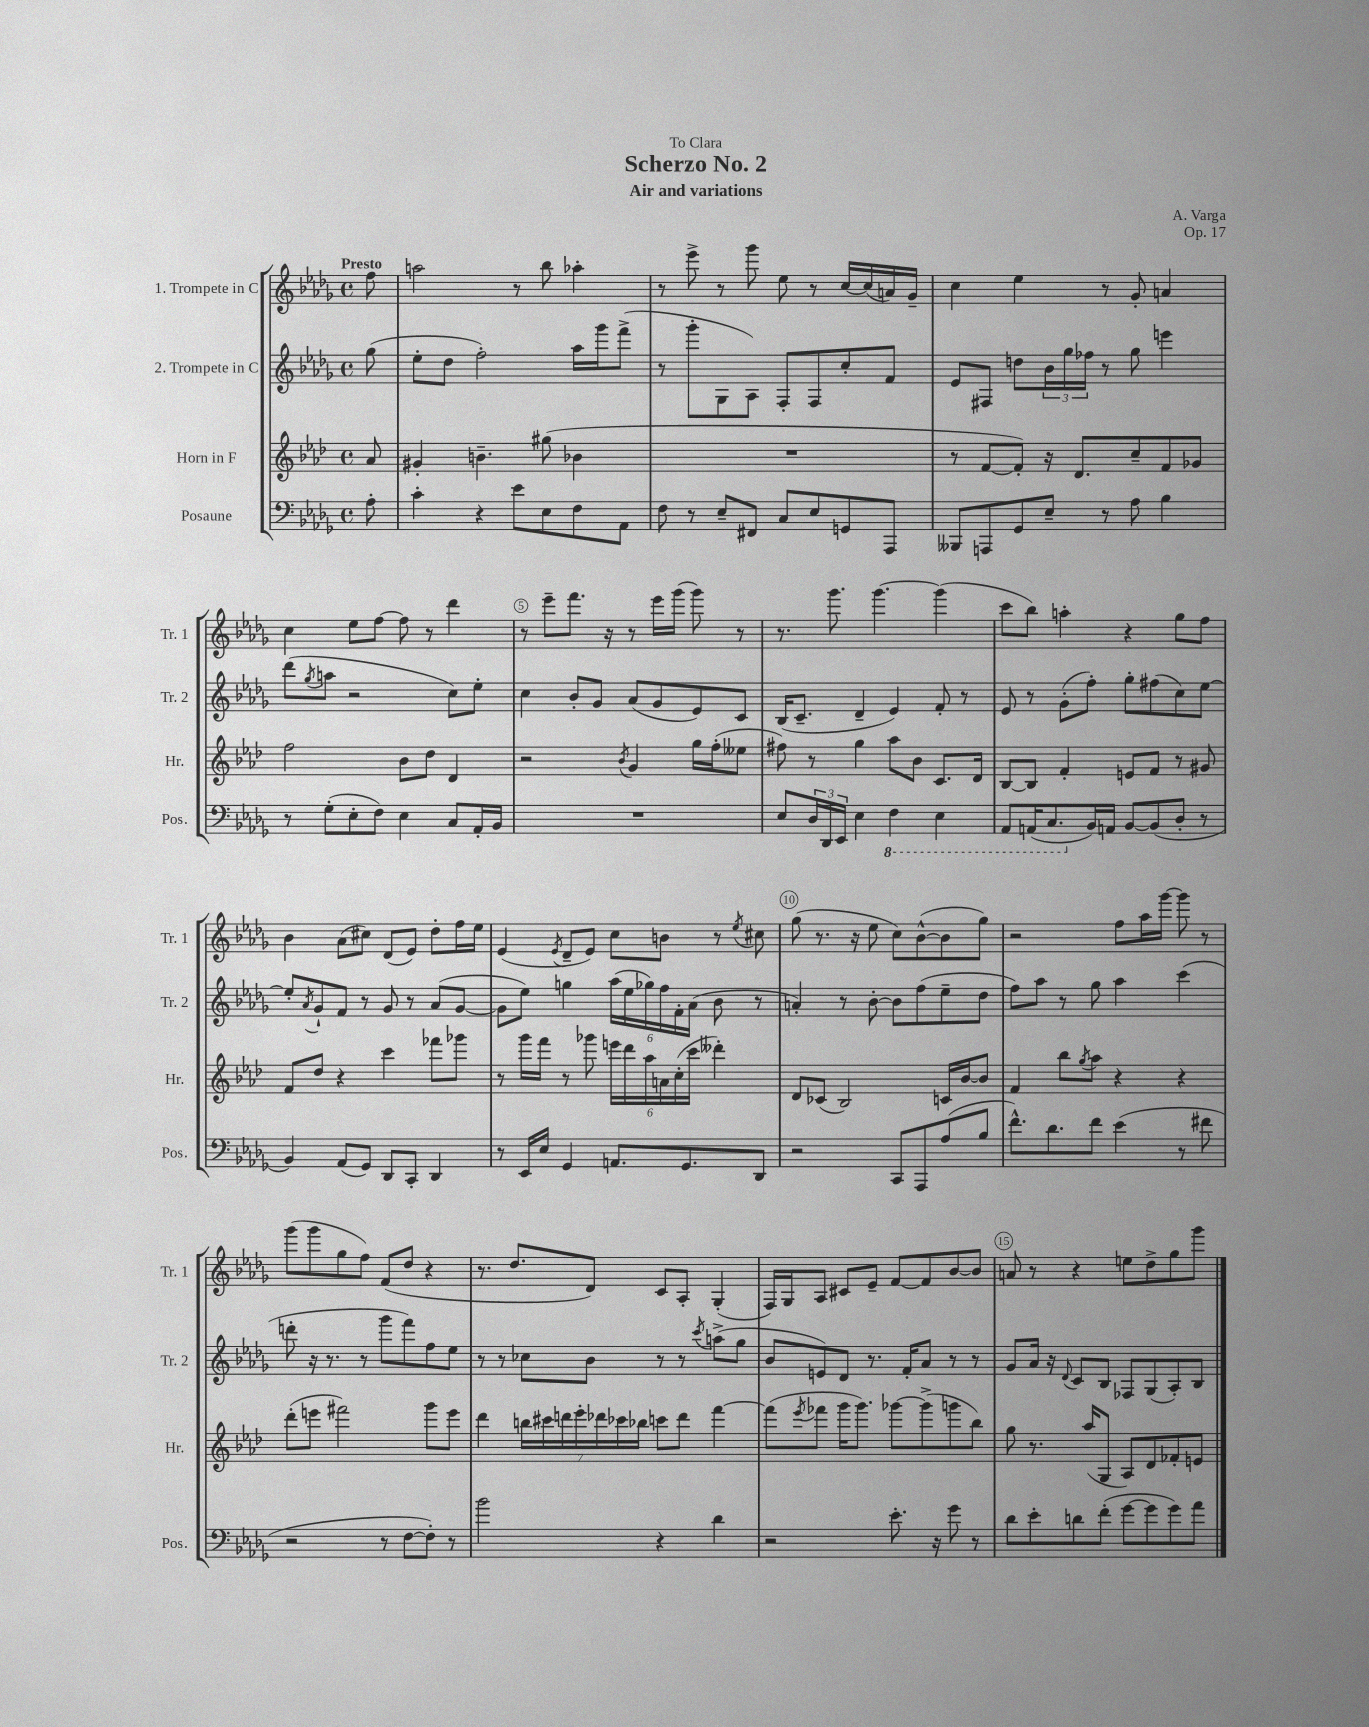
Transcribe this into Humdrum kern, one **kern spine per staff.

**kern	**kern	**kern	**kern
*staff4	*staff3	*staff2	*staff1
*clefF4	*clefG2	*clefG2	*clefG2
*k[b-e-a-d-g-]	*k[b-e-a-d-]	*k[b-e-a-d-g-]	*k[b-e-a-d-g-]
*M4/4	*M4/4	*M4/4	*M4/4
*met(c)	*met(c)	*met(c)	*met(c)
8A-'	8a-	(8gg-	8ff
=	=	=	=
4c'	4g#'	8ee-'	2aa
.	.	8dd-	.
4r	4.b~	2ff')	.
8e-	.	.	8r
8E-	(8gg#	.	8bb-
8F	4b-	16aa-	4aa-'
.	.	16ggg-	.
8AA-	.	(8fff^	.
=	=	=	=
8F	1r	8r	8r
8r	.	8ggg-'	8eee-^
8E-~	.	8G-	8r
8FF#	.	8A-)	8ggg-
8C	.	8F'	8ee-
8E-	.	8F	8r
8GG	.	8cc'	[16cc
.	.	.	(16cc]
8AAA-	.	8f	16a)
.	.	.	16g-~
=	=	=	=
8BBB--	8r	8e-	4cc
8AAA	[8f	8F#	.
8GG-	8f'])	8dd	4ee-
8E-~	16r	24b-	.
.	.	24gg-	.
.	8.d-	.	.
.	.	24ff-	.
8r	.	8r	8r
8A-	8cc~	8gg-	8g-'
4B-	8f	4eee	4a
.	8g-	.	.
=	=	=	=
8r	2ff	(8ddd-	4cc
.	.	8qgg-	.
(8G-'	.	8aa	.
8E-'	.	2r	8ee-
8F)	.	.	[8ff
4E-	8b-	.	8ff]
.	8dd-	.	8r
8C	4d-	8cc)	4ddd-
16AA-'	.	8ee-'	.
16BB-	.	.	.
=	=	=	=
1r	2r	4cc	8r
.	.	.	8eee-~
.	.	8b-'	8.fff
.	.	8g-	.
.	.	.	16r
.	8qb-	.	.
.	4g	(8a-	8r
.	.	8g-	16eee-
.	.	.	(16ggg-
.	16gg	8e-)	8ggg-)
.	(16ff'	.	.
.	8ee--	8c	8r
=	=	=	=
8E-	8ff#)	(16B-	8.r
.	.	8.c~	.
24D-	8r	.	.
24DD-	.	.	.
.	.	.	8.ggg-
24EE-	.	.	.
4E-	4gg	4d-~	.
.	.	.	[4.ggg-
4FF	8aa-	4e-)	.
.	8b-	.	.
4EE-	8.c	8f'	(4ggg-]
.	.	8r	.
.	16d-	.	.
=	=	=	=
8AAA-	[8B-	8e-	8ccc
(16AAA	8B-]	8r	8bb-)
8.CC	.	.	.
.	4f'	(8g-'	4aa'
16BB-)	.	8ff')	.
16AA	.	.	.
[8BB-	8e	8gg-'	4r
(8BB-]	8f	(8ff#	.
8D-'	8r	8cc)	8gg-
8r	8g#	[8ee-	8ff
=	=	=	=
4BB-)	8f	8ee-']	4b-
.	.	8qa-	.
.	8dd-	8g-`	.
(8AA-	4r	8f	(8a-
8GG-)	.	8r	8cc#)
8DD-	4ccc	8g-	(8d-
8CC'	.	8r	8e-)
4DD-	8fff-	(8a-	8dd-'
.	8ggg-	[8g-	16ff
.	.	.	16ee-
=	=	=	=
8r	8r	8g-]	(4e-
16EE-	16ggg	8ee-)	.
16E-	16fff	.	.
.	.	.	8qe-
4GG-	8r	4gg	8d-~
.	8ggg-	.	8e-)
8.AA	24eee	(24aa-	8cc
.	24ddd-	24ee-	.
.	24aa-	24gg-)	.
.	24a	24ff	8b
.	(24cc'	24f'	.
8.GG-	.	.	.
.	24ccc	(24a-	.
.	4ddd--')	8b-	8r
.	.	.	8qee-
8DD-	.	8r	8cc#
=	=	=	=
2r	8d-	4a')	(8gg-
.	(8c-	.	8.r
.	2B-)	8r	.
.	.	.	16r
.	.	[8b-'	8ee-
8CC	.	8b-]	8cc)
8AAA-	.	(8ff	([8b-^^
(8A-	16c	8ee-~	8b-]
.	[16b-	.	.
8B-	8b-]	8dd-	8gg-)
=	=	=	=
8.f^^)	4f	8ff)	2r
.	.	8aa-	.
8.d-	.	.	.
.	8bb-	8r	.
.	8qgg	.	.
8f	8aa-	8gg-	.
(4e-	4r	4aa-	8ff
.	.	.	16aa-
.	.	.	[16ggg-
8r	4r	(4ccc	8ggg-]
8f#	.	.	8r
=	=	=	=
2r	(8ddd-'	8ddd'	(8ggg-
.	8eee	16r	8ggg-
.	.	8.r	.
.	2fff#)	.	8gg-
.	.	8r	8ff)
8r	.	8ggg-	(8f
[8F	.	8fff)	8dd-
8F'])	8ggg	8ff	4r
8r	8eee	8ee-	.
=	=	=	=
2b-	4ddd-	8r	8.r
.	.	8r	.
.	.	.	8.dd-
.	28bb	8cc-	.
.	28ccc#	.	.
.	28ddd	.	.
.	28eee-'	.	.
.	.	8b-	8d-)
.	28ddd-	.	.
.	28ccc-	.	.
.	28bb-	.	.
4r	8ccc	8r	8c
.	8ddd-	8r	8A-'
.	.	8qccc	.
4d-	[4fff	(8aa^	(4G-'
.	.	8gg-	.
=	=	=	=
2r	(8fff]	8b-	16F)
.	.	.	16G-
.	8qeee-	.	.
.	8fff-	8e)	8A-
.	16ggg	8d-	8c#
.	8.ggg)	.	.
.	.	8.r	8e-~
8.e-'	[8ggg-	.	[8f
.	.	16f'	.
.	(8ggg-^]	8a-	8f]
16r	.	.	.
8g-	8ggg	8r	[8b-
8r	8bb-)	8r	8b-]
=	=	=	=
8d-	8gg	8g-	8a
8e-'	8.r	16a-	8r
.	.	16r	.
.	.	8qqd-	.
8d	.	8c	4r
.	(16aa-	.	.
(8f'	8G	8B-	.
[8g-	8A-)	8F-	8ee
8g-]	8d-	(8G-	8dd-^
8g-)	8f-'	8A-')	8gg-
8a-	8e	8B-	8ggg-
==	==	==	==
*-	*-	*-	*-
